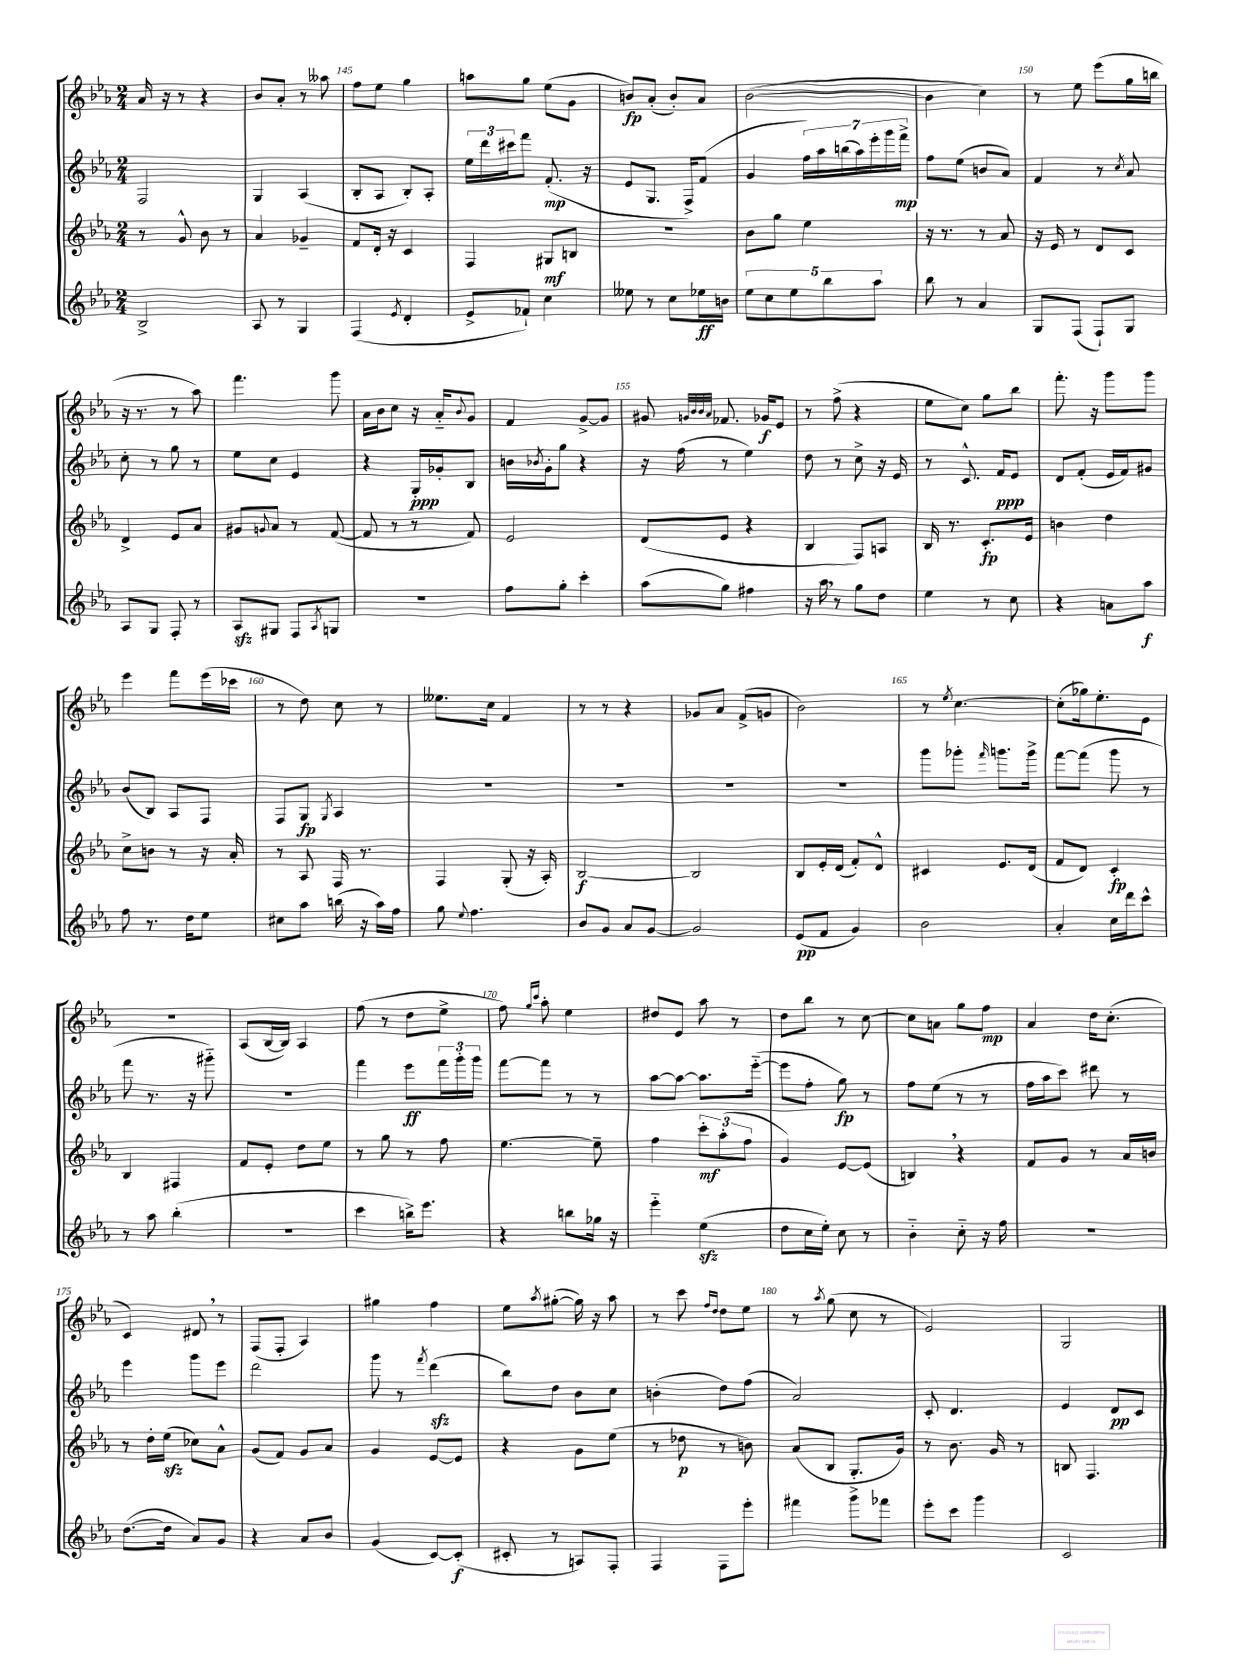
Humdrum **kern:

**kern	**kern	**kern	**kern
*staff4	*staff3	*staff2	*staff1
*clefG2	*clefG2	*clefG2	*clefG2
*k[b-e-a-]	*k[b-e-a-]	*k[b-e-a-]	*k[b-e-a-]
*M2/4	*M2/4	*M2/4	*M2/4
2B-^	8r	2F	16a-
.	.	.	16r
.	8g^^	.	8r
.	8b-	.	4r
.	8r	.	.
=	=	=	=
8A-	4a-	4G	8b-
8r	.	.	8a-'
4G	4g-~	(4A-	8r
.	.	.	8aa--
=	=	=	=
(4F	8f	8B-'	8ff
.	16d'	8A-	8ee-
.	16r	.	.
8qe-	.	.	.
4d'	4c	8B-')	4gg
.	.	8A-'	.
=	=	=	=
8e-^	4F	24ee-	8aa
.	.	24ddd	.
.	.	24ccc#	.
8f-`)	.	8fff	8gg
4cc	8G#	(8.f'	(8ee-
.	8B	.	8g
.	.	16r	.
=	=	=	=
8ee--	2r	8e-	8b)
8r	.	8.G	(8a-'
8cc	.	.	8b')
.	.	16F^)	.
16ee-	.	(8f	8a-
16b	.	.	.
=	=	=	=
10ee-	8b-	4g	([2b-
10cc	.	.	.
.	8gg	.	.
10ee-	.	.	.
.	4ee-	28ff)	.
.	.	28aa-	.
10bb-	.	.	.
.	.	(28bb	.
.	.	28aa-)	.
.	.	28eee-'	.
10aa-	.	.	.
.	.	28ggg	.
.	.	28fff^	.
=	=	=	=
8bb-	16r	8ff	4b-]
.	8.r	.	.
8r	.	(8ee-	.
4a-	8r	8b	4cc)
.	8a-	8a-)	.
=	=	=	=
8G	16r	4f	8r
.	16e-	.	.
(8F	8r	.	8ee-
8F`)	8d	8r	(8eee-
.	.	8qcc	.
8G	8c	8a-	16gg
.	.	.	16bb
=	=	=	=
8A-	4d^	8cc'	16r
.	.	.	8.r
8G	.	8r	.
8F'	8e-	8gg	8r
8r	8a-	8r	8aa-)
=	=	=	=
8A-	8g#	8ee-	4.fff
.	8qqg	.	.
8G#	8a-	8cc	.
8F	8r	4e-	.
8qA-	.	.	.
8G	([8f	.	8ggg
=	=	=	=
2r	8f]	4r	16a-
.	.	.	16b-
.	8r	.	8cc
.	8r	16G'	16r
.	.	16g-'	16a-'~
.	.	.	8qqb-
.	8f)	8B-	8g
=	=	=	=
8ff	2e-	16b	4f
.	.	8qb-	.
.	.	16g'	.
8gg'	.	8gg	.
4ccc'	.	4r	[8g^
.	.	.	8g]
=	=	=	=
(8aa-	(8d	16r	8g#
.	.	(16ff	.
.	.	.	32qqg
.	.	.	32qqb-
.	.	.	32qqb-
.	.	.	32qqa-
8gg)	8e-	8r	8.f-
4ff#	4r	4ee-)	.
.	.	.	16g-
.	.	.	8e-
=	=	=	=
16r	4B-	8dd	8r
16aa-	.	.	.
8r	.	8r	(8ff^
8gg	8F)	8cc^	4r
8dd	8A	16r	.
.	.	16e-	.
=	=	=	=
4ee-	16B-	8r	8ee-
.	8.r	.	.
.	.	8.c^^	8cc)
8r	8.c'	.	8gg
.	.	16f	.
8cc	.	8e-	8bb-
.	16e-	.	.
=	=	=	=
4r	4b	8d	8.fff'
.	.	(8f'	.
.	.	.	16r
8a	4dd	16e-	8ggg
.	.	16f)	.
8aa-	.	8g#	8ggg
=	=	=	=
8ff	8cc^	(8b-	4eee-
8.r	8b	8B-)	.
.	8r	8A-	8fff
16dd	.	.	.
8ee-	16r	8F	(16eee-
.	16a-'	.	16ccc-
=	=	=	=
8cc#	8r	8F	8r
8aa-	8A-	8G	8dd)
.	.	8qG	.
(16bb	16F	4A-	8cc
16r	8.r	.	.
16aa-)	.	.	8r
16ff	.	.	.
=	=	=	=
8gg	4F	2r	8.ee--
8qqee-	.	.	.
4.ff	.	.	.
.	.	.	16cc
.	(8G'	.	4f
.	16r	.	.
.	16A-')	.	.
=	=	=	=
8b-	[2B-	2r	8r
8g	.	.	8r
8a-	.	.	4r
[8g	.	.	.
=	=	=	=
2g]	2B-]	2r	8g-
.	.	.	8a-
.	.	.	(8f^
.	.	.	8g
=	=	=	=
(8e-	8B-	2r	2b-)
8f	16e-'	.	.
.	(16d	.	.
4g)	8f')	.	.
.	8d^^	.	.
=	=	=	=
2b-	4c#	8ggg	8r
.	.	.	8qee-
.	.	8ggg-'	[4.cc
.	.	16qqfff	.
.	8.e-	8.ggg	.
.	(16d	16ggg^	.
=	=	=	=
4a-'	8f	[8fff	(8cc']
.	8d)	(8fff]	16gg-)
.	.	.	8.ee-'
16cc	4c'	8ggg	.
16ddd	.	.	.
8ccc^^	.	8r	8e-
=	=	=	=
8r	4B-	8fff	2r
8aa-	.	8.r	.
(4bb-'	4F#	.	.
.	.	16r	.
.	.	8ggg#'~)	.
=	=	=	=
2r	8f	2r	(8A-
.	8e-'	.	[16B-
.	.	.	16B-])
.	8dd	.	4A-
.	8ee-	.	.
=	=	=	=
4ccc	8r	4fff	(8ff
.	8gg	.	8r
16bb^)	8r	8eee-	8dd
8.eee-	.	.	.
.	8ff	24fff	8ee-^
.	.	24ggg'	.
.	.	24ggg	.
=	=	=	=
4r	[4.ee-	[8fff	8ff)
.	.	.	16qqgg
.	.	.	16qqccc
.	.	8fff]	8aa-'
8bb	.	8r	4ee-
16gg-	8ee-~]	8r	.
16r	.	.	.
=	=	=	=
4eee-'~	4ff	[8aa-	8dd#
.	.	8aa-_	8e-
(4ee-	12ccc'	8.aa-]	8aa-
.	(12aa-'	.	.
.	.	.	8r
.	12ff	.	.
.	.	([16eee-'~	.
=	=	=	=
8dd	4g)	8eee-]	8dd
16cc	.	8ff'	8bb-
16ee-')	.	.	.
8cc	[8e-	8gg)	8r
8r	(8e-]	8r	[8cc
=	=	=	=
4b-'~	4B)	8ff	8cc]
.	.	(8ee-	8a
8cc'~	4r	8r	8gg
16r	.	8r	8ff
16ff	.	.	.
=	=	=	=
2r	8f	16ff	4a-
.	.	16aa-	.
.	8g	8ccc)	.
.	8r	8ddd#	16dd
.	.	.	(8.cc'
.	16a-	8r	.
.	16b	.	.
=	=	=	=
([8.dd	8r	4eee-	4c)
.	16dd'	.	.
16dd]	(16ee-	.	.
8a-)	8cc-)	8ggg	8d#
8g	8a-^^	8eee-	8r
=	=	=	=
4r	(8g	2ddd	(8F
.	8f)	.	8F'
8a-	8g	.	4A-)
8b-	8a-	.	.
=	=	=	=
(4g	4g	8ggg	4gg#
.	.	8r	.
.	.	8qfff	.
[8c)	[8e-	(4ddd	4ff
(8c']	8e-]	.	.
=	=	=	=
8c#'	4r	8bb-)	8ee-
.	.	.	8qaa-
8r	.	8dd	([8gg#'
8A)	8g	8b-	16gg#])
.	.	.	16r
8F'	(8ee-	8cc	8aa-
=	=	=	=
4F	8r	(4b'	8r
.	8dd-	.	8ccc
.	.	.	16qqff
.	.	.	16qqdd
8F	8r	8dd)	8dd
8eee-'	8b)	(8ff	8ee-
=	=	=	=
4fff#	(8a-	2a-)	8r
.	.	.	8qaa-
.	8B-	.	(8gg
8ggg^	8.G'	.	8cc
8fff-	.	.	8r
.	16g)	.	.
=	=	=	=
8eee-'	8r	8c'	2e-)
8ccc	8.b-	4.d	.
4ggg	.	.	.
.	16g	.	.
.	8r	.	.
=	=	=	=
2c	8B	4e-	2G
.	4.F	.	.
.	.	8d	.
.	.	8c	.
==	==	==	==
*-	*-	*-	*-
